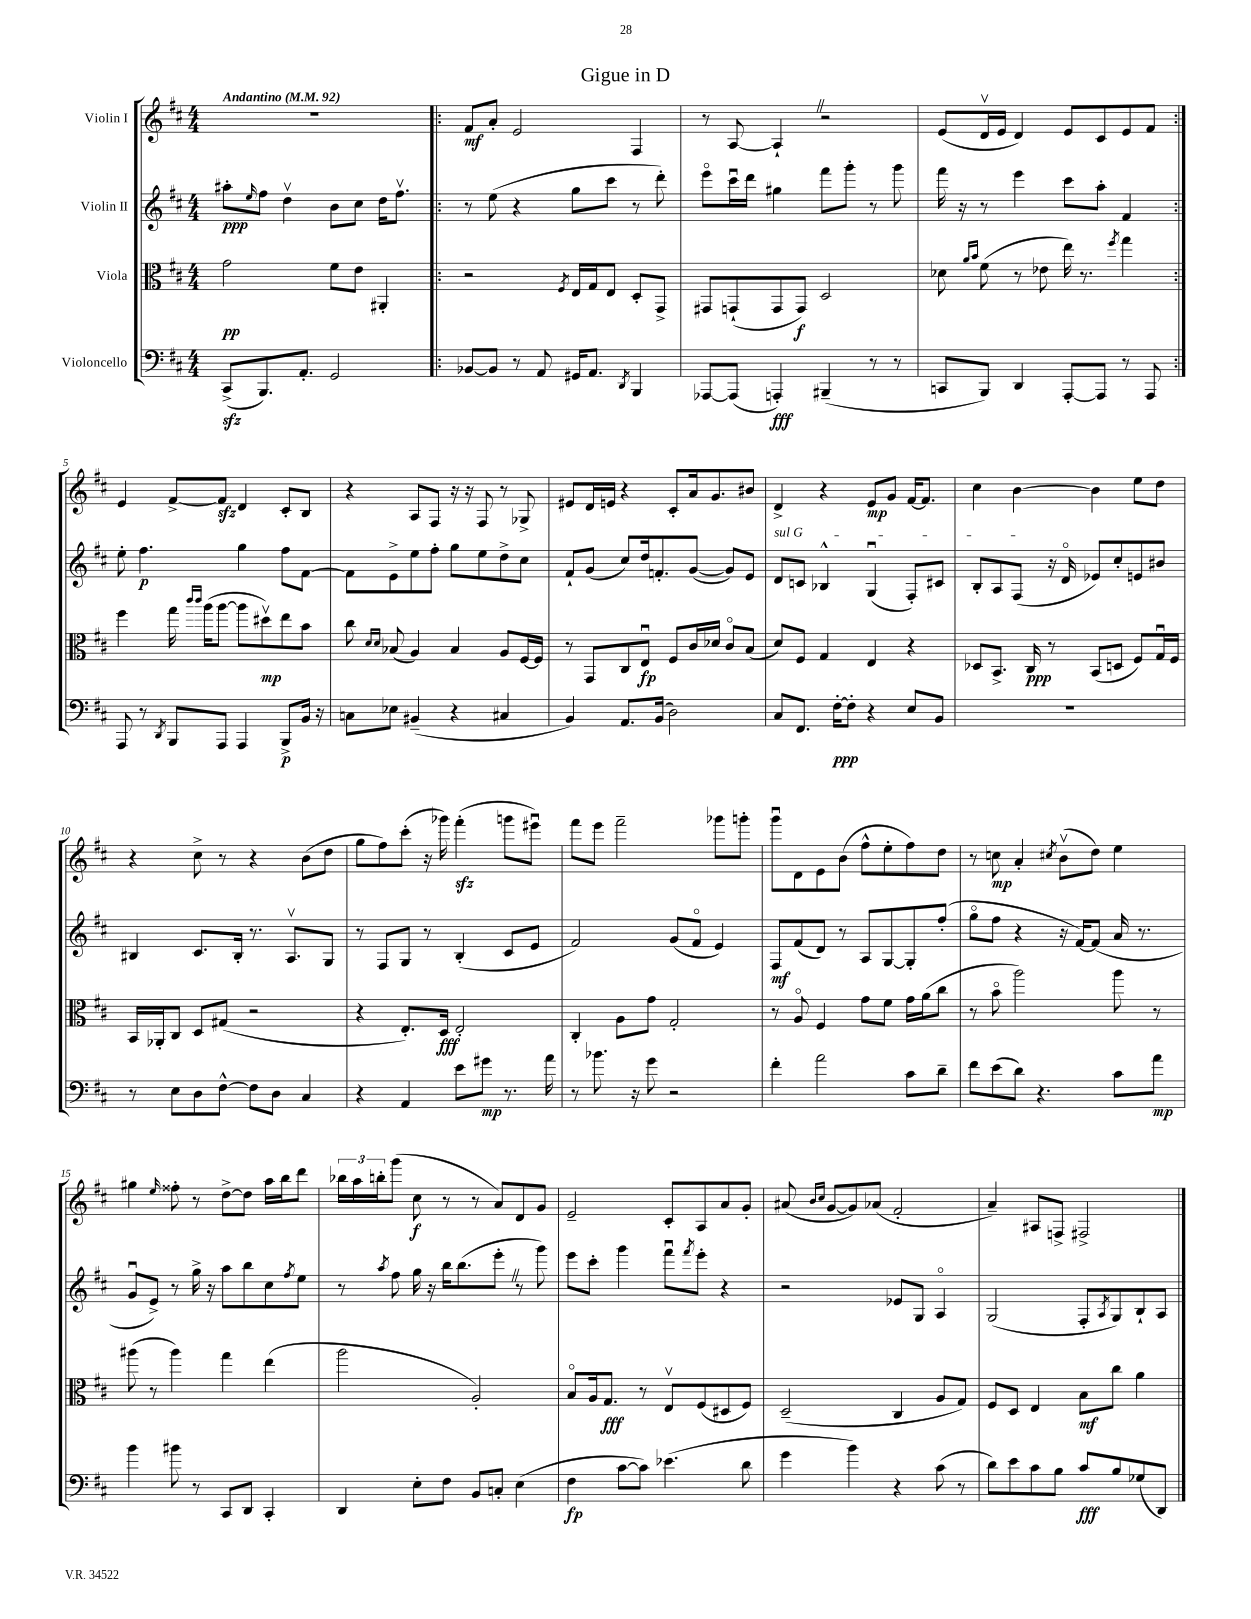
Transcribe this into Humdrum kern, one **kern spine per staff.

**kern	**kern	**kern	**kern
*staff4	*staff3	*staff2	*staff1
*clefF4	*clefC3	*clefG2	*clefG2
*k[f#c#]	*k[f#c#]	*k[f#c#]	*k[f#c#]
*M4/4	*M4/4	*M4/4	*M4/4
*MM92	*MM92	*MM92	*MM92
(8CC#^	2g	8aa#'	1r
.	.	16qqee	.
8.BBB)	.	8ff#	.
.	.	4ddv	.
8.AA'	.	.	.
2GG	8f#	8b	.
.	8e	8cc#	.
.	4AA#'	16dd	.
.	.	8.ff#v	.
=!|:	=!|:	=!|:	=!|:
[8BB-	2r	8r	8f#
8BB-]	.	(8ee	8a'
8r	.	4r	2e
8AA	.	.	.
.	8qF#	.	.
16GG#	16E	8gg	.
8.AA	16G	.	.
.	8E	8ccc#	.
8qDD	.	.	.
4BBB	8D'	8r	4F#
.	8GG^	8ddd')	.
=	=	=	=
[8AAA-	8GG#	8eeeo	8r
(8AAA-]	(8GG`	16ccc#u	[8A
.	.	16ddd	.
4AAA')	8GG	4gg#	4A`]
.	8GG)	.	.
(4BBB#~	2D	8fff#	2r
.	.	8ggg'	.
8r	.	8r	.
8r	.	8ggg	.
=	=	=	=
8CC	8d-	16fff#	(8e
.	.	16r	.
.	16qqa	.	.
.	16qqb	.	.
8BBB)	(8f#	8r	16dv
.	.	.	16e
4DD	8r	4eee	4d)
.	8e-	.	.
[8AAA'	16ee)	8ccc#	8e
.	8.r	.	.
8AAA]	.	8aa'	8c#
.	8qff#	.	.
8r	4gg	4f#	8e
8AAA	.	.	8f#
=:|!	=:|!	=:|!	=:|!
8AAA	4ff#	8ee'	4e
8r	.	4.ff#	.
8qDD	.	.	.
8BBB	16gg	.	[8f#^
.	16qqccc#	.	.
.	16qqccc#	.	.
.	(16aa	.	.
8AAA	[8aa	.	8f#]
4AAA	8aa]	4gg	4d
.	8dd#v)	.	.
8BBB^	8ee	8ff#	8c#'
16BB	8b	[8f#	8B
16r	.	.	.
=	=	=	=
8C	8cc#	8f#]	4r
.	16qqd	.	.
.	16qqd	.	.
8E-	(8B-	8e^	.
(4BB#~	4A)	8ee	8A
.	.	8ff#'	8F#
4r	4B-	8gg	16r
.	.	.	16r
.	.	8ee	8F#
4C#	8A	8dd^	8r
.	[16F#	8cc#	8G-^
.	16F#]	.	.
=	=	=	=
4BB)	8r	8f#`	8e#
.	8GG	(8g	16d
.	.	.	16e
8.AA	8C#	8cc#)	4r
.	8Eu	16dd	.
(16BB	.	8.f'	.
2D)	8F#	.	8c#'
.	16c#	([8g	16a
.	16d-	.	8.g
.	8c#o	8g])	.
.	(8B	8e	8b#
=	=	=	=
8C#	8d)	8d	4d^
8.FF#	8F#	8c	.
.	4G	4B-^^	4r
[16F#'	.	.	.
8F#']	.	.	.
4r	4E	(4Gu	8e
.	.	.	8g
8E	4r	8F#')	[16f#
.	.	.	8.f#]
8BB	.	8c#	.
=	=	=	=
1r	8D-	8B'	4cc#
.	8.BB^	8A	.
.	.	(8F#	[4b
.	16C#	.	.
.	8r	16r	.
.	.	16do	.
.	(8BB	8e-)	4b]
.	8D	8cc#'	.
.	8F#)	8e	8ee
.	16Gu	8b#	8dd
.	16F#	.	.
=	=	=	=
8r	16BB	4B#	4r
.	16AA-'	.	.
8E	8C#	.	.
8D	8D	8.c#	8cc#^
[8F#^^	(8G#	.	8r
.	.	16B#'	.
8F#]	2r	8.r	4r
8D	.	.	.
.	.	8.Av	.
4C#	.	.	(8b
.	.	8G	8dd
=	=	=	=
4r	4r	8r	8gg
.	.	8F#	8ff#)
4AA	8.E')	8G	(8ccc#'
.	.	8r	16r
.	16D	.	16ggg-)
8e	2E'	(4B'	(4fff#'
8g#	.	.	.
8.r	.	8c#	8ggg
.	.	8e	8eee#u)
16a	.	.	.
=	=	=	=
8r	4C#'	2f#)	8fff#
8.b-	.	.	8eee
.	8A	.	2fff#~
16r	.	.	.
8g	8g	.	.
2r	2G'	(8g	.
.	.	8f#o	.
.	.	4e)	8ggg-
.	.	.	8ggg'
=	=	=	=
4f#'	8r	8F#	8gggu
.	8Ao	(8f#	8d
2a	4F#	8d)	8e
.	.	8r	(8b
.	8g	8A	8ff#^^
.	8f#	[8G	8ee'
8c#	16g	8G']	8ff#)
.	(16a	.	.
8d~	8cc#	(8ff#'	8dd
=	=	=	=
8f#	8r	8ggo	8r
(8e	8bo	8ff#	8cc
8d)	2aa)	4r	4a'
4.r	.	.	.
.	.	.	8qcc#
.	.	16r	(8bv
.	.	[16f#)	.
.	.	(8f#]	8dd)
8c#	8aa	16a	4ee
.	.	8.r	.
8a	8r	.	.
=	=	=	=
4b	(8aa#	8gu	4gg#
.	8r	8e^)	.
.	.	.	16qqee
8b#	4aa#)	8r	8ff##'
8r	.	16gg^	8r
.	.	16r	.
8CC#	4gg	8aa	[8dd^
8DD	.	8bb	8dd]
4CC#'	(4ee	8cc#	16aa
.	.	.	16bb
.	.	8qff#	.
.	.	8ee	8ddd
=	=	=	=
4DD	2aa	8r	24bb-
.	.	.	24aa
.	.	.	24bb'
.	.	8qaa	.
.	.	8ff#	(8ggg
8E'	.	16gg	8cc#
.	.	16r	.
8F#	.	16bb	8r
.	.	(8.bb	.
8BB	2A')	.	8r
8C'	.	8eee'	8a)
(4E	.	8r	8d
.	.	8ggg)	8g
=	=	=	=
4F#	8Bo	8eee	2e~
.	16A	8ccc#'	.
.	8.G	.	.
[8c#	.	4ggg	.
8c#])	8r	.	.
(4.e-	8Ev	8fff#u	8c#'
.	.	8qfff#	.
.	(8F#	8eee'	8A
.	8D#	4r	8a
8d	8F#)	.	8g'
=	=	=	=
4g	(2D~	2r	(8a#
.	.	.	16qqb
.	.	.	16qqcc#
.	.	.	[8g
4b)	.	.	8g])
.	.	.	(8a-
4r	4C#	8e-	2f#'
.	.	8G	.
(8c#	8A	4Ao	.
8r	8G)	.	.
=	=	=	=
8d)	8F#	(2G	4a~)
8e	8D	.	.
8c#	4E	.	8A#
8B	.	.	8F^
8c#	8B	8F#'	2F#^
.	.	8qA	.
8B	8cc#	8G)	.
(8G-	4a	8B`	.
8DD)	.	8A	.
==	==	==	==
*-	*-	*-	*-
